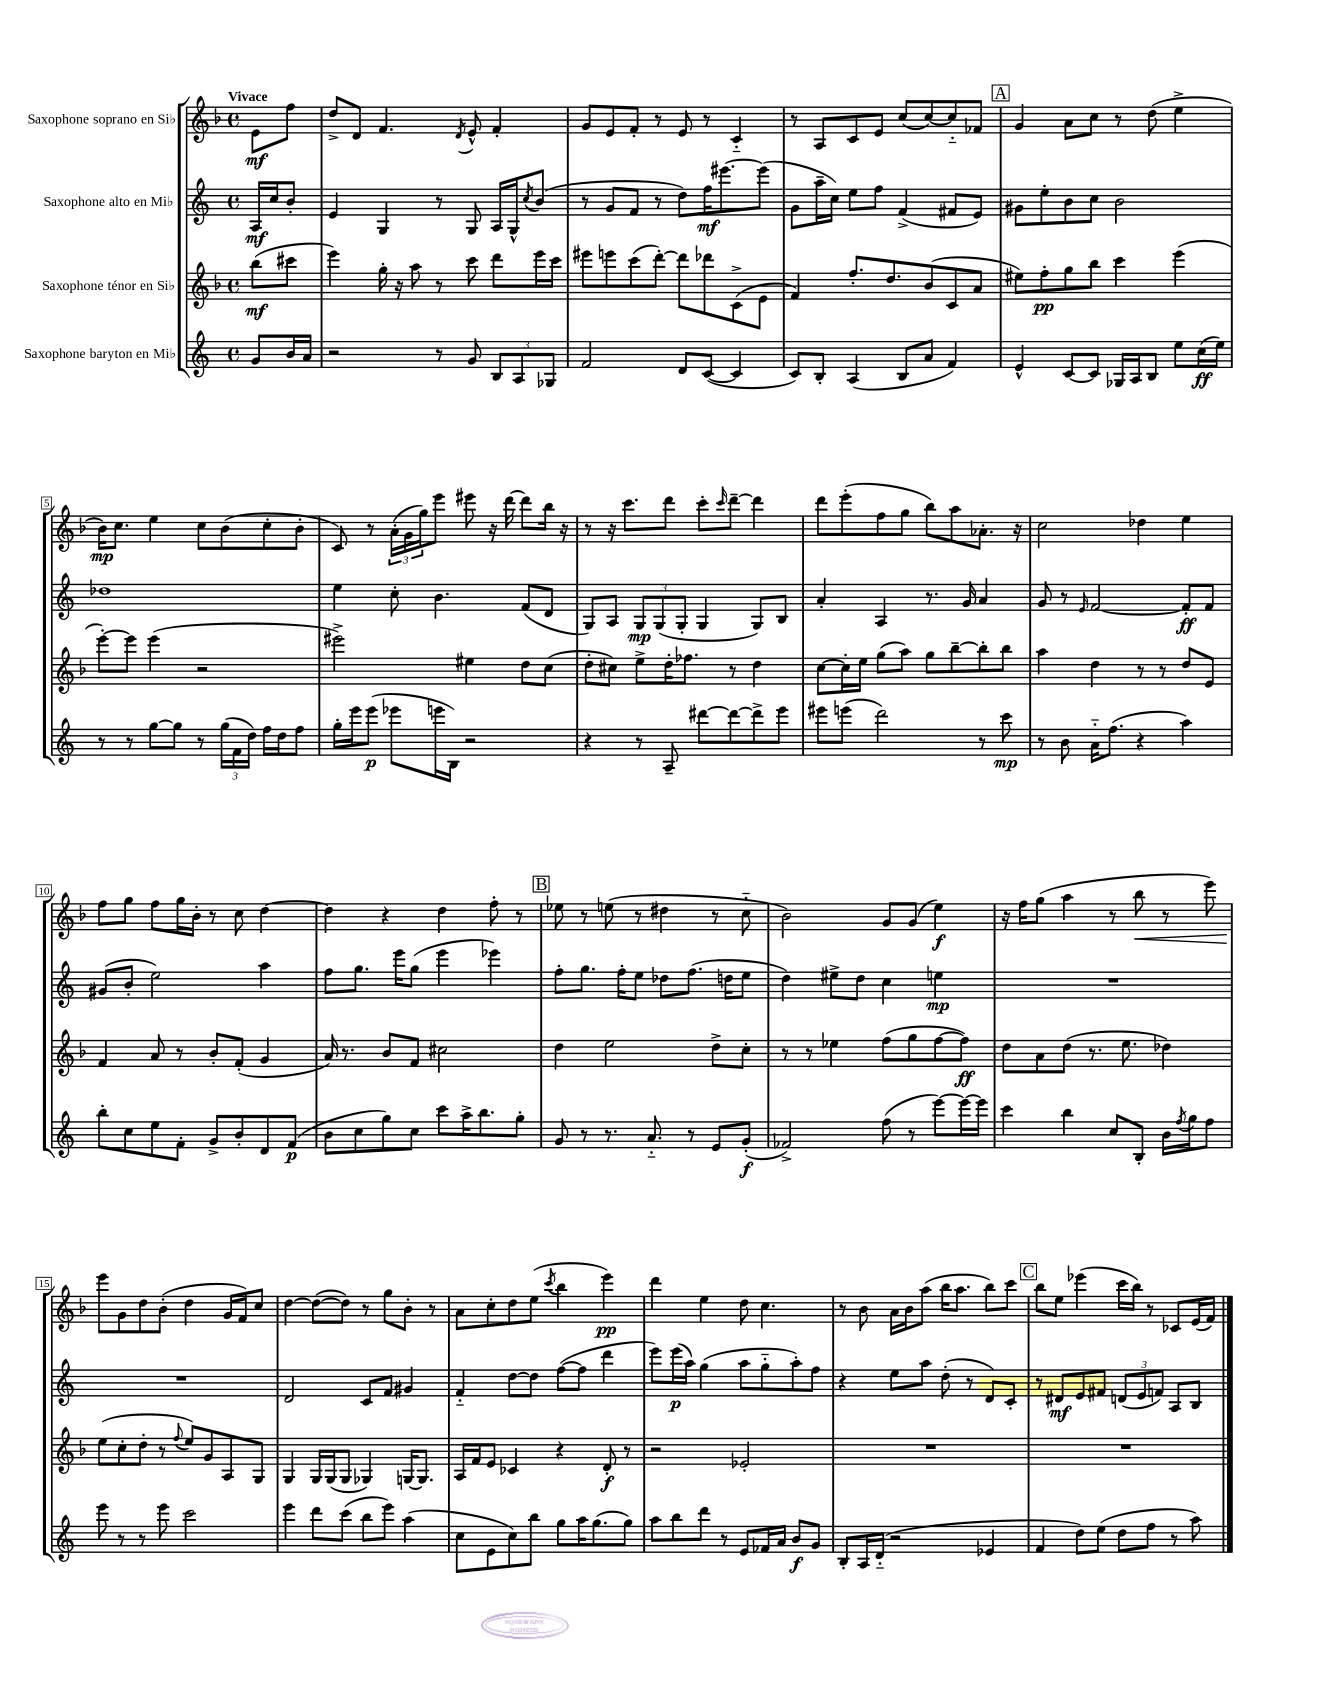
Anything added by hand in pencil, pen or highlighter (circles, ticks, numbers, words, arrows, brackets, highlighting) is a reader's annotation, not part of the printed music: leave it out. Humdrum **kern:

**kern	**dynam	**kern	**dynam	**kern	**dynam	**kern	**dynam
*part4	*part4	*part3	*part3	*part2	*part2	*part1	*part1
*staff4	*staff4	*staff3	*staff3	*staff2	*staff2	*staff1	*staff1
*I"Saxophone baryton en Mi♭	*	*I"Saxophone ténor en Si♭	*	*I"Saxophone alto en Mi♭	*	*I"Saxophone soprano en Si♭	*
*clefG2	*	*clefG2	*	*clefG2	*	*clefG2	*
*k[]	*	*k[b-]	*	*k[]	*	*k[b-]	*
*M4/4	*	*M4/4	*	*M4/4	*	*M4/4	*
*met(c)	*	*met(c)	*	*met(c)	*	*met(c)	*
=	=	=	=	=	=	=	=
!	!	!	!	!	!	!LO:TX:a:B:t=Vivace	!
8g/L	.	(8bb-\L	mf	16A/LL	mf	8e\L	mf
.	.	.	.	16cc/J	.	.	.
16b/L	.	8ccc#X\J	.	8b'/J	.	8ff\J	.
16a/JJ	.	.	.	.	.	.	.
=1	=1	=1	=1	=1	=1	=1	=1
2r	.	4eee\)	.	4e/	.	8dd^/L	.
.	.	.	.	.	.	8d/J	.
.	.	16gg'\	.	4G/	.	4.f/	.
.	.	16r	.	.	.	.	.
.	.	8aa\	.	.	.	.	.
8r	.	8r	.	8r	.	.	.
.	.	.	.	.	.	8qd/	.
8g/	.	8ccc\	.	8G/	.	8e^^/	.
12B/L	.	8ddd\L	.	16A/LL	.	4f'/	.
.	.	.	.	16G^^/J	.	.	.
12A/	.	.	.	.	.	.	.
.	.	.	.	8qcc/	.	.	.
.	.	16eee\L	.	(8b/J	.	.	.
12G-X/J	.	.	.	.	.	.	.
.	.	16ccc\JJ	.	.	.	.	.
=2	=2	=2	=2	=2	=2	=2	=2
2f/	.	8eee#X\L	.	8r	.	8g/L	.
.	.	8eeen\	.	8g/L	.	8e/	.
.	.	(8ccc\	.	8f/J	.	8f'/J	.
.	.	[8ddd'\J)	.	8r	.	8r	.
8d/L	.	8ddd\L]	.	8dd\L)	.	8e/	.
([8c/J	.	8ddd-X\	.	16ff\K	mf	8r	.
.	.	.	.	[8.eee#X\	.	.	.
4c/]	.	(8c^\	.	.	.	4c/	.
.	.	8e\J	.	(8eee#\J]	.	.	.
=3	=3	=3	=3	=3	=3	=3	=3
8c/L)	.	4f/)	.	8g\L	.	8r	.
8B'/J	.	.	.	16aa~\L	.	8A/L	.
.	.	.	.	16cc\JJ)	.	.	.
(4A/	.	8.ff'/L	.	8ee\L	.	8c/	.
.	.	.	.	8ff\J	.	8e/J	.
.	.	8.dd/	.	.	.	.	.
8B/L	.	.	.	(4f^/	.	(8cc/L	.
8a/J	.	(8b-/	.	.	.	[8cc/)	.
4f/)	.	8c/	.	8f#X/L	.	8cc/]	.
.	.	8a/J	.	8e/J)	.	8f-X/J	.
!!LO:REH:place=s1:t=A
=4	=4	=4	=4	=4	=4	=4	=4
4e^^/	.	8ee#X\L)	.	8g#X\L	.	4g/	.
.	.	8ff'\	pp	8ee'\	.	.	.
[8c/L	.	8gg\	.	8b\	.	8a\L	.
8c/J]	.	8bb-\J	.	8cc\J	.	8cc\J	.
16G-X/LL	.	4ccc\	.	2b\	.	8r	.
16A/J	.	.	.	.	.	.	.
8B/J	.	.	.	.	.	(8dd\	.
8ee\L	.	(4eee\	.	.	.	4ee^\	.
(16cc\L	ff	.	.	.	.	.	.
16ee\JJ)	.	.	.	.	.	.	.
!!LO:LB:g=z
=5	=5	=5	=5	=5	=5	=5	=5
8r	.	[8eee'\L)	.	1dd-X	.	16b-\KL)	mp
.	.	.	.	.	.	8.cc\J	.
8r	.	8eee\J]	.	.	.	.	.
[8gg\L	.	(4eee\	.	.	.	4ee\	.
8gg\J]	.	.	.	.	.	.	.
8r	.	2r	.	.	.	8cc\L	.
(24gg\LL	.	.	.	.	.	(8b-\	.
24f\	.	.	.	.	.	.	.
24dd\JJ)	.	.	.	.	.	.	.
16ff\LL	.	.	.	.	.	8cc'\	.
16dd\J	.	.	.	.	.	.	.
8ff\J	.	.	.	.	.	8b-'\J	.
=6	=6	=6	=6	=6	=6	=6	=6
16gg'\LL	.	2eee#X^\)	.	4ee\	.	8c/)	.
16eee\J	.	.	.	.	.	.	.
(8eee\J	p	.	.	.	.	8r	.
8eee-X\L	.	.	.	8cc'\	.	(24a'\LL	.
.	.	.	.	.	.	24g\	.
.	.	.	.	.	.	24gg\J)	.
16eeen\L	.	.	.	4.b\	.	8eee\J	.
16B\JJ)	.	.	.	.	.	.	.
2r	.	4ee#X\	.	.	.	8eee#X\	.
.	.	.	.	.	.	16r	.
.	.	.	.	.	.	[16ddd\	.
.	.	8dd\L	.	(8f/L	.	8ddd\L]	.
.	.	(8cc\J	.	8d/J	.	16bb-\Jk	.
.	.	.	.	.	.	16r	.
=7	=7	=7	=7	=7	=7	=7	=7
4r	.	8dd'\L	.	8G/L)	.	8r	.
.	.	8cc#X\J)	.	8A/J	.	16r	.
.	.	.	.	.	.	8.ccc\L	.
8r	.	8ee^\L	.	12G/L	mp	.	.
.	.	.	.	(12G/	.	.	.
8A~/	.	16dd'\K	.	.	.	8ddd\J	.
.	.	.	.	12G'/J	.	.	.
.	.	8.ff-X\J	.	.	.	.	.
[8ddd#X\L	.	.	.	4G/	.	8ccc'\L	.
.	.	.	.	.	.	16qqccc/	.
8ddd#\_	.	8r	.	.	.	[8ddd~\J	.
8ddd#^\]	.	4dd\	.	8G/L)	.	4ddd\]	.
8eee\J	.	.	.	8B/J	.	.	.
=8	=8	=8	=8	=8	=8	=8	=8
8eee#X\L	.	[8cc\L	.	4a'/	.	8ddd\L	.
(8eeen\J	.	16cc'\L]	.	.	.	(8eee'\	.
.	.	16ee\JJ	.	.	.	.	.
2ddd\)	.	(8gg\L	.	4A/	.	8ff\	.
.	.	8aa\J)	.	.	.	8gg\J	.
.	.	8gg\L	.	8.r	.	8bb-\L)	.
.	.	[8bb-~\	.	.	.	8aa\	.
.	.	.	.	16g/	.	.	.
8r	.	8bb-'\]	.	4a/	.	8.a-X'\J	.
8ccc\	mp	8bb-\J	.	.	.	.	.
.	.	.	.	.	.	16r	.
=9	=9	=9	=9	=9	=9	=9	=9
8r	.	4aa\	.	8g/	.	2cc\	.
8b\	.	.	.	8r	.	.	.
.	.	.	.	16qqe/	.	.	.
16a\KL	.	4dd\	.	[2f/	.	.	.
(8.ff\J	.	.	.	.	.	.	.
4r	.	8r	.	.	.	4dd-X\	.
.	.	8r	.	.	.	.	.
4aa\)	.	8dd/L	.	8f'/L]	ff	4ee\	.
.	.	8e/J	.	8f/J	.	.	.
!!LO:LB:g=z
=10	=10	=10	=10	=10	=10	=10	=10
8bb'\L	.	4f/	.	(8g#X/L	.	8ff\L	.
8cc\	.	.	.	8b'/J	.	8gg\J	.
8ee\	.	8a/	.	2ee\)	.	8ff\L	.
8f'\J	.	8r	.	.	.	16gg\L	.
.	.	.	.	.	.	16b-'\JJ	.
8g^/L	.	8b-'/L	.	.	.	8r	.
8b'/	.	(8f'/J	.	.	.	8cc\	.
8d/	.	4g/	.	4aa\	.	[4dd\	.
(8f/J	p	.	.	.	.	.	.
=11	=11	=11	=11	=11	=11	=11	=11
8b\L	.	16a/)	.	8ff\L	.	4dd\]	.
.	.	8.r	.	.	.	.	.
8cc\	.	.	.	8.gg\J	.	.	.
8gg\)	.	8b-/L	.	.	.	4r	.
.	.	.	.	16eee\KL	.	.	.
8cc\J	.	8f/J	.	(8gg\J	.	.	.
8ccc\L	.	2cc#X\	.	4eee\	.	4dd\	.
16aa^\K	.	.	.	.	.	.	.
8.bb\	.	.	.	.	.	.	.
.	.	.	.	4eee-X\)	.	8ff'\	.
8gg'\J	.	.	.	.	.	8r	.
!!LO:REH:place=s1:t=B
=12	=12	=12	=12	=12	=12	=12	=12
8g/	.	4dd\	.	8ff'\L	.	8ee-X\	.
8r	.	.	.	8.gg\J	.	8r	.
8.r	.	2ee\	.	.	.	(8een\	.
.	.	.	.	16ff'\KL	.	.	.
.	.	.	.	8ee\J	.	8r	.
8.a/	.	.	.	.	.	.	.
.	.	.	.	8dd-X\L	.	4dd#X\	.
8r	.	.	.	(8.ff\J	.	.	.
8e/L	.	8dd^\L	.	.	.	8r	.
.	.	.	.	16ddn\KL	.	.	.
(8g'/J	f	8cc'\J	.	8ee\J	.	8cc\	.
=13	=13	=13	=13	=13	=13	=13	=13
2f-X^/)	.	8r	.	4dd\)	.	2b-\)	.
.	.	8r	.	.	.	.	.
.	.	4ee-X\	.	8ee#X^\L	.	.	.
.	.	.	.	8dd\J	.	.	.
(8ff\	.	(8ff\L	.	4cc\	.	8g/L	.
8r	.	8gg\	.	.	.	(8g/J	.
[8eee\L)	.	[8ff\	.	4een\	mp	4ee\)	f
16eee\L_	.	8ff\J])	ff	.	.	.	.
16eee\JJ]	.	.	.	.	.	.	.
=14	=14	=14	=14	=14	=14	=14	=14
4ccc\	.	8dd\L	.	1r	.	16r	.
.	.	.	.	.	.	16ff\KL	.
.	.	8a\	.	.	.	(8gg\J	.
4bb\	.	(8dd\J	.	.	.	4aa\	.
.	.	8.r	.	.	.	.	.
8cc/L	.	.	.	.	.	8r	.
.	.	8.ee\	.	.	.	.	.
!	!	!	!	!	!	!	!LO:HP:b
8B'/J	.	.	.	.	.	8bb-\	<
16b\LL	.	4dd-X\)	.	.	.	8r	.
8qff/	.	.	.	.	.	.	.
16gg\J	.	.	.	.	.	.	.
8ff\J	.	.	.	.	.	8eee\)	.
!!LO:LB:g=z
=15	=15	=15	=15	=15	=15	=15	=15
8eee\	.	(8ee\L	.	1r	.	8eee\L	.
8r	.	8cc'\	.	.	.	8g\	[
8r	.	8dd'\J	.	.	.	8dd\	.
8eee\	.	8r	.	.	.	(8b-'\J	.
.	.	8qqff/	.	.	.	.	.
2ccc\	.	8ee/L)	.	.	.	4dd\	.
.	.	8g/	.	.	.	.	.
.	.	8A/	.	.	.	16g/LL	.
.	.	.	.	.	.	16f/J)	.
.	.	8G/J	.	.	.	8cc/J	.
=16	=16	=16	=16	=16	=16	=16	=16
4eee\	.	4G/	.	2d/	.	[4dd\	.
8ddd\L	.	16G/LL	.	.	.	(8dd\L_	.
.	.	(16G/J	.	.	.	.	.
(8ccc\J	.	8G/J	.	.	.	8dd\J])	.
8bb\L	.	4G-X/)	.	8c/L	.	8r	.
8eee\J)	.	.	.	8f/J	.	8gg\L	.
(4aa\	.	[16Gn/KL	.	4g#X/	.	8b-'\J	.
.	.	8.G/J]	.	.	.	.	.
.	.	.	.	.	.	8r	.
=17	=17	=17	=17	=17	=17	=17	=17
8cc\L	.	16A/LL	.	4f/	.	8a\L	.
.	.	16f/J	.	.	.	.	.
8e\	.	8e/J	.	.	.	8cc'\	.
8cc\)	.	4c-X/	.	[8dd\L	.	8dd\	.
8bb\J	.	.	.	8dd\J]	.	(8ee\J	.
.	.	.	.	.	.	8qccc/	.
8gg\L	.	4r	.	([8ff\L	.	4bb-\	.
16aa\K	.	.	.	8ff\J]	.	.	.
(8.gg\	.	.	.	.	.	.	.
.	.	8d'/	f	4ddd\	.	4eee\)	pp
8gg\J)	.	8r	.	.	.	.	.
=18	=18	=18	=18	=18	=18	=18	=18
8aa\L	.	2r	.	8eee\L)	.	4ddd\	.
8bb\	.	.	.	(16eee\L	p	.	.
.	.	.	.	16aa\JJ)	.	.	.
8ddd\J	.	.	.	(4gg\	.	4ee\	.
8r	.	.	.	.	.	.	.
8e/L	.	2e-X'/	.	8aa\L	.	8dd\	.
16f-X/L	.	.	.	8gg\	.	4.cc\	.
16a/JJ	.	.	.	.	.	.	.
8b/L	f	.	.	8aa'\)	.	.	.
8g/J	.	.	.	8ff\J	.	.	.
=19	=19	=19	=19	=19	=19	=19	=19
8B'/L	.	1r	.	4r	.	8r	.
16A/L	.	.	.	.	.	8b-\	.
(16d/JJ	.	.	.	.	.	.	.
2r	.	.	.	8ee\L	.	16a\LL	.
.	.	.	.	.	.	16b-\J	.
.	.	.	.	8aa\J	.	(8aa\J	.
.	.	.	.	(8dd'\	.	16bb-\KL	.
.	.	.	.	.	.	8.aa\J	.
.	.	.	.	8r	.	.	.
4e-X/	.	.	.	8d/L)	.	8bb-\L)	.
.	.	.	.	8c'/J	.	8ccc\J	.
!!LO:REH:place=s1:t=C
=20	=20	=20	=20	=20	=20	=20	=20
4f/	.	1r	.	8r	.	8bb-\L	.
.	.	.	.	8d#X/L	mf	8ee\J	.
8dd\L)	.	.	.	8e/	.	(4eee-X\	.
(8ee\J	.	.	.	8f#X/J	.	.	.
8dd\L	.	.	.	(12dn/L	.	16ccc\LL	.
.	.	.	.	.	.	16bb-\JJ)	.
.	.	.	.	12e/	.	.	.
8ff\J	.	.	.	.	.	8r	.
.	.	.	.	12fn/J)	.	.	.
8r	.	.	.	8A/L	.	8c-X/L	.
8aa\)	.	.	.	8B/J	.	(16e/L	.
.	.	.	.	.	.	16f/JJ)	.
==	==	==	==	==	==	==	==
*-	*-	*-	*-	*-	*-	*-	*-
